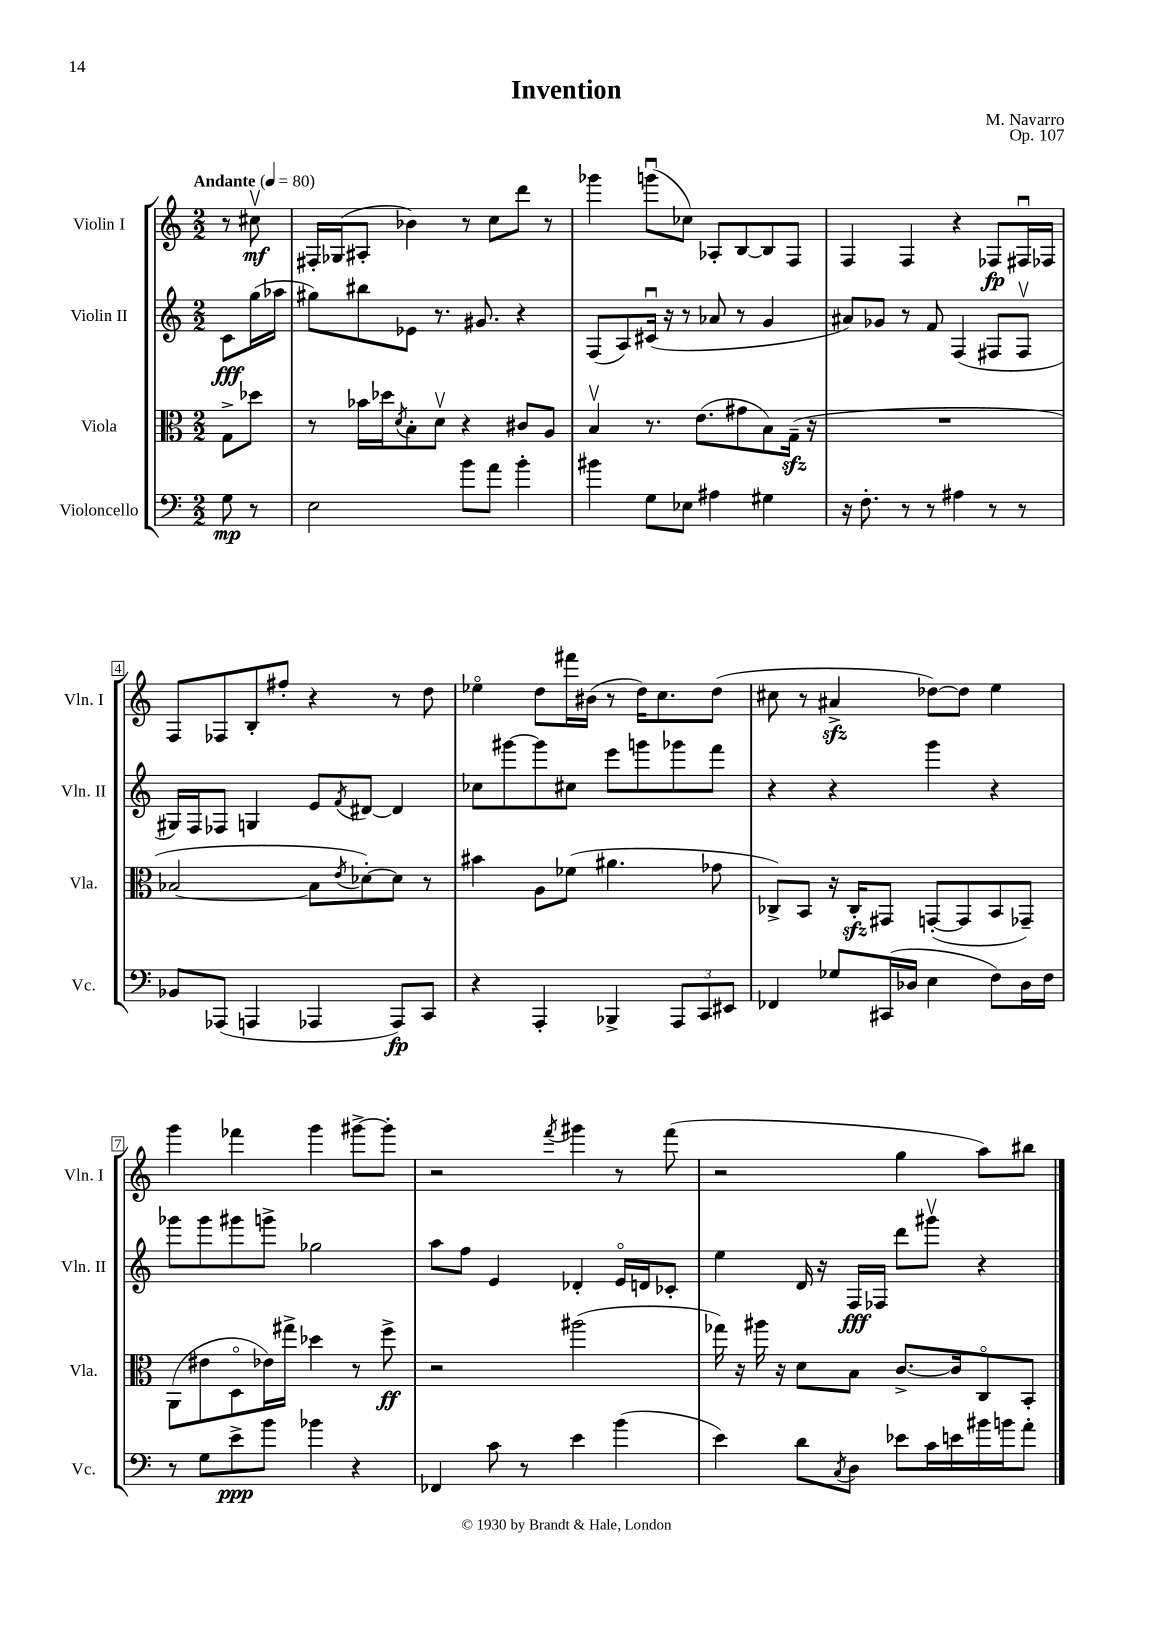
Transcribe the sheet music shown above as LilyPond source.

\header { title = "Invention" composer = "M. Navarro" opus = "Op. 107" }
<<
\new StaffGroup <<
\new Staff = "s0" \with { instrumentName = "Violin I" shortInstrumentName = "Vln. I" } {
    \clef treble \key c \major \numericTimeSignature \time 2/2 \partial 4 \tempo "Andante" 4 = 80
    r8 cis''8\upbow\mf |
    fis16-. ges16( ais8-. bes'4) r8 c''8 d'''8 r8 |
    ges'''4 g'''8\downbow( ces''8) aes8-. b8~ b8 f8 |
    f4 f4 r4 fes8\fp fis16\downbow fes16 |
    f8 fes8 b8-. fis''8-. r4 r8 d''8 |
    ees''4\flageolet d''8 fis'''16 bis'16( r8 d''16) c''8. d''8( |
    cis''8 r8 ais'4->\sfz des''8~) des''8 e''4 |
    g'''4 fes'''4 g'''4 gis'''8~-> gis'''8-. |
    r2 \acciaccatura { f'''8 } gis'''4 r8 f'''8( |
    r2 g''4 a''8) bis''8 \bar "|." |
}
\new Staff = "s1" \with { instrumentName = "Violin II" shortInstrumentName = "Vln. II" } {
    \clef treble \key c \major \numericTimeSignature \time 2/2 \partial 4
    c'8\fff g''16( aes''16 |
    gis''8) bis''8 ees'8 r8. gis'8. r4 |
    f8( a8) cis'16\downbow( r16 r8 aes'8 r8 g'4 |
    ais'8) ges'8 r8 f'8 f4( fis8 fis8\upbow |
    gis16) f16 fes8 g4 e'8 \acciaccatura { f'8 } dis'8~ dis'4 |
    ces''8 gis'''8~ gis'''8 cis''8 e'''8 g'''8 ges'''8 f'''8 |
    r4 r4 g'''4 r4 |
    ges'''8 ges'''8 gis'''8 g'''8-> ges''2 |
    a''8 f''8 e'4 des'4-. e'16\flageolet d'16 ces'8-. |
    e''4 d'16 r16 f16\fff fes16 d'''8 gis'''8\upbow r4 \bar "|." |
}
\new Staff = "s2" \with { instrumentName = "Viola" shortInstrumentName = "Vla." } {
    \clef alto \key c \major \numericTimeSignature \time 2/2 \partial 4
    g8-> des''8 |
    r8 bes'16 des''16 \acciaccatura { d'8 } b8-. d'8\upbow r4 cis'8 a8 |
    b4\upbow r8. e'8.( gis'8 b8) g16--\sfz( r16 |
    R1 |
    bes2~ bes8 \acciaccatura { e'8 } des'8~-.) des'8 r8 |
    bis'4 a8 fes'8( ais'4. ges'8 |
    ces8->) b,8 r16 ces16-.\sfz gis,8 g,8~-.( g,8 b,8 ges,8--) |
    a,8( eis'8 d8\flageolet ees'16) gis''16-> des''4 r8 f''8->\ff |
    r2 ais''2( |
    ges''16) r16 ais''16 r16 d'8 b8 c'8.~-> c'16 c8\flageolet b,8-. \bar "|." |
}
\new Staff = "s3" \with { instrumentName = "Violoncello" shortInstrumentName = "Vc." } {
    \clef bass \key c \major \numericTimeSignature \time 2/2 \partial 4
    g8\mp r8 |
    e2 b'8 a'8 b'4-. |
    bis'4 g8 ees8 ais4 gis4 |
    r16 f8.-. r8 r8 ais4 r8 r8 |
    bes,8 aes,,8( a,,4 aes,,4 aes,,8\fp) c,8 |
    r4 a,,4-. bes,,4-> \tuplet 3/2 { a,,8 c,8 eis,8 } |
    fes,4 ges8 cis,16( des16 e4 f8) des16 f16 |
    r8 g8 e'8->\ppp b'8 bes'4 r4 |
    fes,4 c'8 r8 e'4 b'4( |
    e'4) d'8 \acciaccatura { c8 } d8 ees'8 c'16 e'16 bis'16 b'16 a'8-. \bar "|." |
}
>>
>>
\layout { \context { \Score \override BarNumber.stencil = #(make-stencil-boxer 0.1 0.3 ly:text-interface::print) } }
